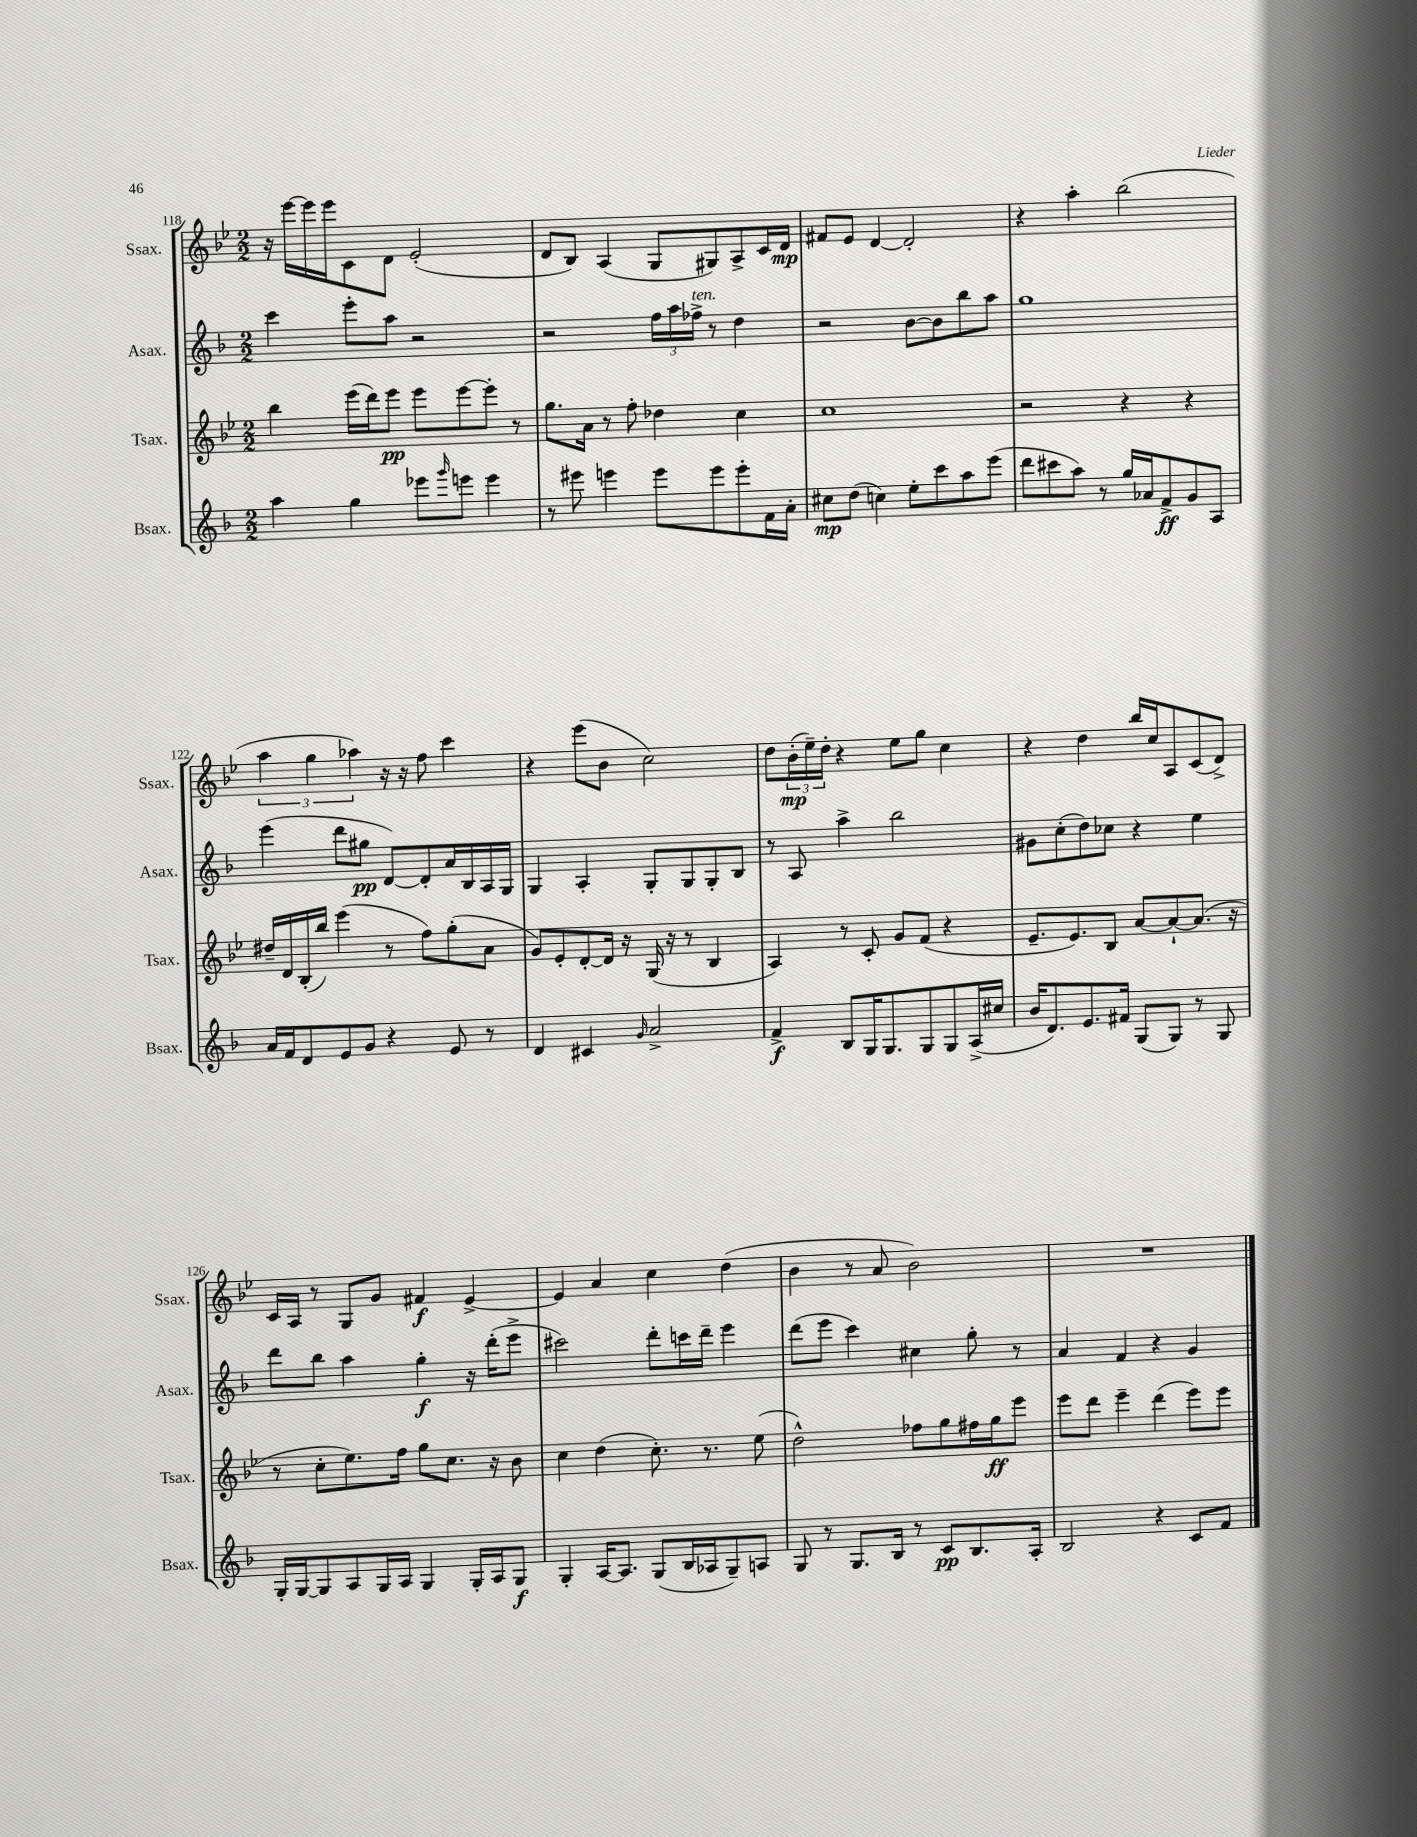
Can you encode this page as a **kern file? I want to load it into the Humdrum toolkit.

**kern	**kern	**kern	**kern
*staff4	*staff3	*staff2	*staff1
*clefG2	*clefG2	*clefG2	*clefG2
*k[b-]	*k[b-e-]	*k[b-]	*k[b-e-]
*M2/2	*M2/2	*M2/2	*M2/2
4aa	4bb-	4ccc	16r
.	.	.	[16eee-
.	.	.	16eee-]
.	.	.	16eee-
4gg	(16eee-	8eee'	8c
.	16ddd)	.	.
.	8eee-	8aa	8d
8eee-	8eee-	2r	(2e-'
16qqggg	.	.	.
8eee	[8eee-	.	.
4eee	8eee-']	.	.
.	8r	.	.
=	=	=	=
8r	8.gg	2r	8d
8eee#	.	.	8B-)
.	16a	.	.
4eee	8r	.	(4A
.	8ff'	.	.
8eee	4dd-	24ff	8G
.	.	24aa	.
.	.	24ff-^	.
8eee	.	8r	8G#)
8eee'	4cc	4dd	8A^
16f	.	.	16c
16a'	.	.	16d
=	=	=	=
8cc#	1cc	2r	8f#
(8dd	.	.	8e-
4cc)	.	.	[4d
8ee'	.	[8b-	2d']
8ccc	.	8b-]	.
8aa	.	8bb-	.
(8eee	.	8aa	.
=	=	=	=
8ddd	2r	1gg	4r
8ccc#	.	.	.
8aa)	.	.	4aa'
8r	.	.	.
16gg	4r	.	(2bb-
16a-	.	.	.
8f^	.	.	.
8g	4r	.	.
8A	.	.	.
=	=	=	=
16a	16dd#~	(4eee	6aa
16f	16d	.	.
8d	(16B-'	.	.
.	.	.	6gg
.	16bb-)	.	.
8e	(4eee-	8ddd	.
.	.	.	6aa-)
8g	.	8gg#	.
4r	8r	[8d)	16r
.	.	.	16r
.	8ff)	8d']	8ff
8e	(8gg'	16a	4ccc
.	.	16B-	.
8r	8a	16A	.
.	.	16G	.
=	=	=	=
4d	8g)	4G	4r
.	8e-'	.	.
4c#	[8d'	4A'	(8eee-
.	16d]	.	8b-
.	16r	.	.
16qqg	.	.	.
2a^	(16G	8G'	2cc)
.	16r	.	.
.	8r	8G	.
.	4B-	8G'	.
.	.	8B-	.
=	=	=	=
4f^	4A)	8r	8dd
.	.	8A	(24b-'
.	.	.	24ee-~)
.	.	.	24dd'
8B-	8r	4aa^	4r
16G	8c'	.	.
8.G	.	.	.
.	8g	2bb-	8ee-
8G	(8f	.	8gg
8G	4r	.	4cc
(16A^	.	.	.
16cc#	.	.	.
=	=	=	=
16b-	8.e-~	8g#	4r
8.d)	.	.	.
.	.	(8cc'	.
.	8.e-)	.	.
8.e	.	8dd)	4dd
.	8B-	8cc-	.
16f#	.	.	.
(8G	[8a	4r	16bb-
.	.	.	16cc
8G)	8a`_	.	8A
8r	(8.a]	4ee	(8c
8G	.	.	8d^)
.	16r	.	.
=	=	=	=
16G'	8r	8ddd	16c
[16G	.	.	16A
8G]	8cc'	8bb-	8r
8A	8.ee-)	4aa	8G
16G	.	.	8g
16A	16ff	.	.
4G	8gg	4gg'	4f#
.	8.cc	.	.
16G'	.	16r	[4e-^
16A	16r	(16ddd'	.
8G	8b-	8eee^	.
=	=	=	=
4G'	4cc	2ccc#)	4e-]
[16A	(4dd	.	4a
8.A]	.	.	.
(8G	8.cc')	8ddd'	4cc
16B-	.	16ccc	.
16A-	8.r	16ddd~	.
8G~)	.	4eee	(4dd
8A	(8ee-	.	.
=	=	=	=
8G	2dd^^)	(8ddd	4b-
8r	.	8eee	.
8.G	.	4ccc)	8r
.	.	.	8a
16B-	.	.	.
8r	8ff-	4cc#	2b-)
8c	8gg	.	.
8.B-	16ff#	8gg'	.
.	16gg	.	.
.	8eee-	8r	.
16A'	.	.	.
=	=	=	=
2B-	8eee-	4a	1r
.	8ddd	.	.
.	4eee-~	4f	.
4r	(4ddd	4r	.
8c	8eee-)	4g	.
8f	8eee-	.	.
==	==	==	==
*-	*-	*-	*-
